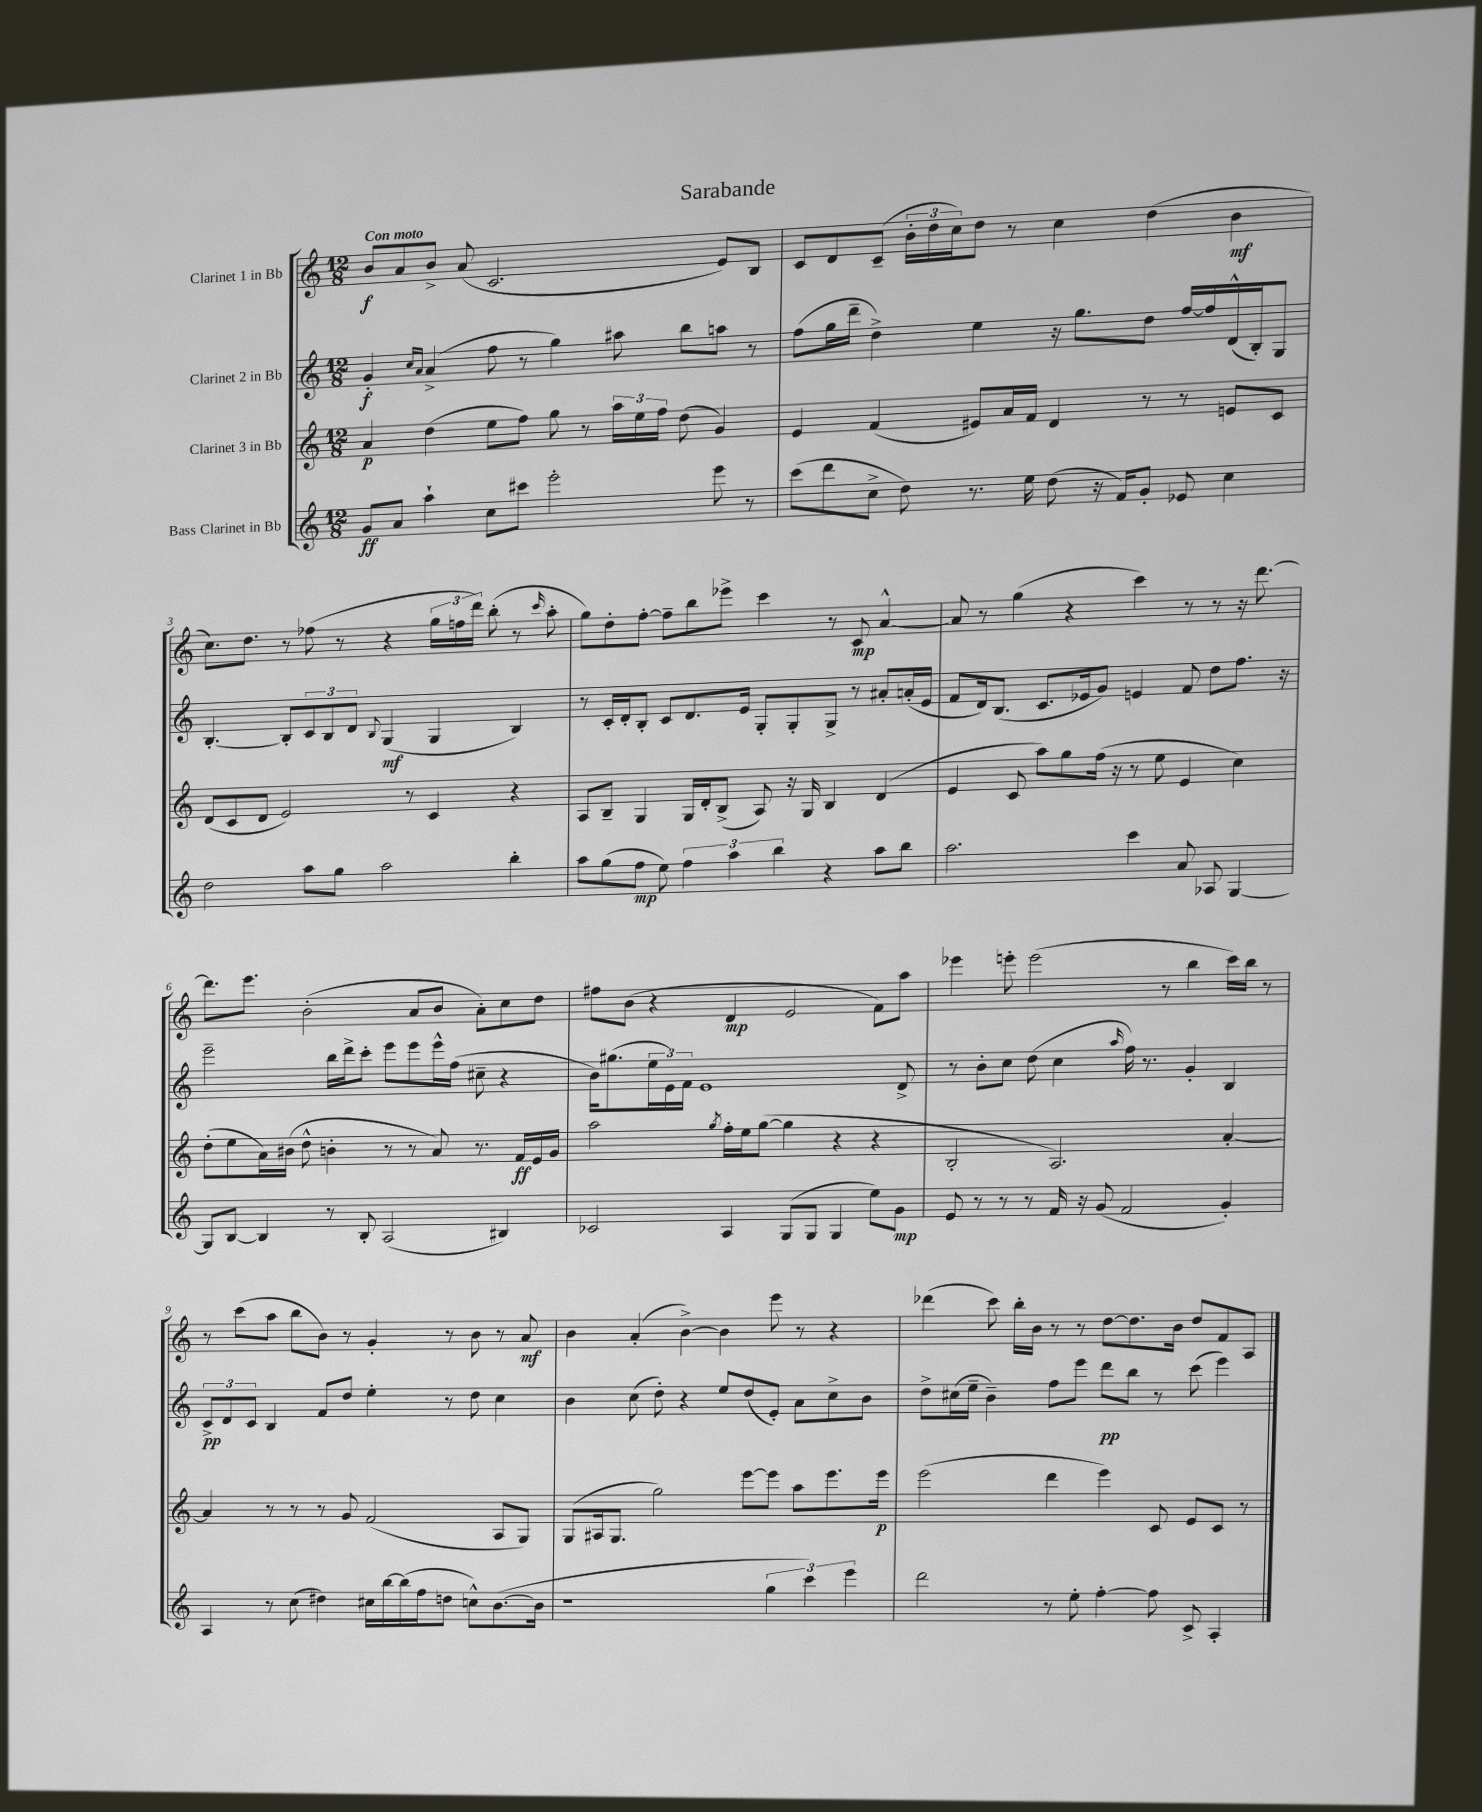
\header { title = "Sarabande" }
<<
\new StaffGroup <<
\new Staff = "s0" \with { instrumentName = "Clarinet 1 in Bb" } {
    \clef treble \key c \major \numericTimeSignature \time 12/8 \tempo "Con moto"
    b'8\f a'8 b'8-> a'8( c'2. e'8) b8 |
    c'8 d'8 c'8--( \tuplet 3/2 { b'16-. d''16 c''16) } d''8 r8 c''4 d''4( b'4\mf |
    c''8.) d''8. r8 fes''8( r8 r4 \tuplet 3/2 { g''16 f''16 d'''16) } b''8-.( r8 \grace { c'''16 } a''8-. |
    g''8) d''8-. f''8~-. f''8-- b''8 ees'''8-> c'''4 r8 c'8\mp a'4~-^ |
    a'8 r8 g''4( r4 c'''4) r8 r8 r16 d'''8.~ |
    d'''8. e'''8. b'2-.( a'8 b'8 a'8-.) c''8 d''8 |
    fis''8 b'8( r4 d'4\mp e'2 f'8) a''8 |
    ees'''4 e'''8-. e'''2( r8 b''4 c'''16) b''16 r8 |
    r8 c'''8( a''8 b''8 b'8) r8 g'4-. r8 b'8 r8 a'8\mf |
    b'4 a'4-.( b'4~->) b'4 e'''8 r8 r4 |
    des'''4( c'''8) b''16-. b'16 r8 r8 d''8~ d''8. b'16 d''8 f'8 a8 \bar "|." |
}
\new Staff = "s1" \with { instrumentName = "Clarinet 2 in Bb" } {
    \clef treble \key c \major \numericTimeSignature \time 12/8
    g'4-.\f \grace { c''16 a'16 } a'4->( f''8 r8 g''4) ais''8 b''8 a''8 r8 |
    f''8( g''16 d'''16-- d''4->) e''4 r16 g''8. d''8 f''16~ f''16 d'16-^( b16-.) g8 |
    b4.~-. b8-. \tuplet 3/2 { c'8 b8 d'8 } \appoggiatura { b8 } g4\mf( g4 b4) |
    r8 c'16-. d'16-. b8-. c'8 d'8. e'16 g8-. g8-. g8-> r8 ais'8-. a'16-.( e'16 |
    f'8 d'16) b8.( c'8. ees'16 g'8) e'4 f'8 d''8 f''8. r16 |
    e'''2-- b''16 d'''16-> c'''8-. e'''8 e'''8 e'''16-^ f''16( cis''8-- r4 |
    b'16) gis''8.( \tuplet 3/2 { e''16 e'16) f'16 } e'1 d'8-> |
    r8 b'8-. c''8 d''8( c''4 \grace { a''16 } f''16) r8. g'4-. b4 |
    \tuplet 3/2 { c'8->\pp d'8 c'8 } b4 f'8 d''8 e''4-. r8 d''8 c''4 |
    b'4 c''8( d''8-.) r4 e''8 d''8( e'8-.) a'8 c''8-> b'8 |
    d''8-> cis''16( e''16-- b'4--) f''8 e'''8 d'''8\pp b''8 r8 c'''8( e'''4) \bar "|." |
}
\new Staff = "s2" \with { instrumentName = "Clarinet 3 in Bb" } {
    \clef treble \key c \major \numericTimeSignature \time 12/8
    a'4\p d''4( e''8 f''8) g''8 r8 \tuplet 3/2 { a''16 e''16 f''16 } d''8( g'4) |
    e'4 f'4( eis'8) a'16 f'16 d'4 r8 r8 e'8 c'8 |
    d'8( c'8 d'8 e'2) r8 c'4 r4 |
    a8 b8-- g4 g16 d'16-. b8->( a8) r16 g16 b4 d'4( |
    e'4 c'8 a''8) g''8 f''16( r16 r8 e''8 e'4 c''4) |
    d''8-.( e''8 a'16) bis'16( d''8-^ b'4-. r8 r8 a'8) r8. f'16\ff e'16 g'16 |
    a''2 \acciaccatura { g''8 } f''16-. e''16 g''8~( g''4 r4 r4 |
    b2-. a2.) a'4~-. |
    a'4 r8 r8 r8 g'8 f'2( a8 g8) |
    g8( ais16 g8. g''2) e'''8~ e'''8 a''8 e'''8. e'''16\p |
    e'''2( d'''4 e'''4) c'8 e'8 c'8 r8 \bar "|." |
}
\new Staff = "s3" \with { instrumentName = "Bass Clarinet in Bb" } {
    \clef treble \key c \major \numericTimeSignature \time 12/8
    g'8\ff a'8 a''4-! c''8 cis'''8 e'''2-. e'''8 r8 |
    c'''8( d'''8 c''8-> d''8) r8. e''16 d''8( r16 f'16) g'8-. ees'8 c''4 |
    d''2 a''8 g''8 a''2 b''4-. |
    a''8 g''8( f''8\mp e''8) \tuplet 3/2 { f''4 a''4 b''4 } r4 a''8 b''8 |
    a''2. c'''4 a'8 aes8 g4~ |
    g8 b8~ b4 r8 b8-. a2( bis4) |
    ces'2 a4 g8( g8 g4 e''8) g'8\mp |
    e'8 r8 r8 r8 f'16 r16 g'8( f'2 g'4-.) |
    a4 r8 c''8( dis''4) cis''16 b''16~ b''16( f''16 d''8 c''8-^) b'8.~( b'16 |
    r1 \tuplet 3/2 { g''4 c'''4) e'''4 } |
    d'''2 r8 e''8-. f''4~-. f''8 c'8-> a4-. \bar "|." |
}
>>
>>
